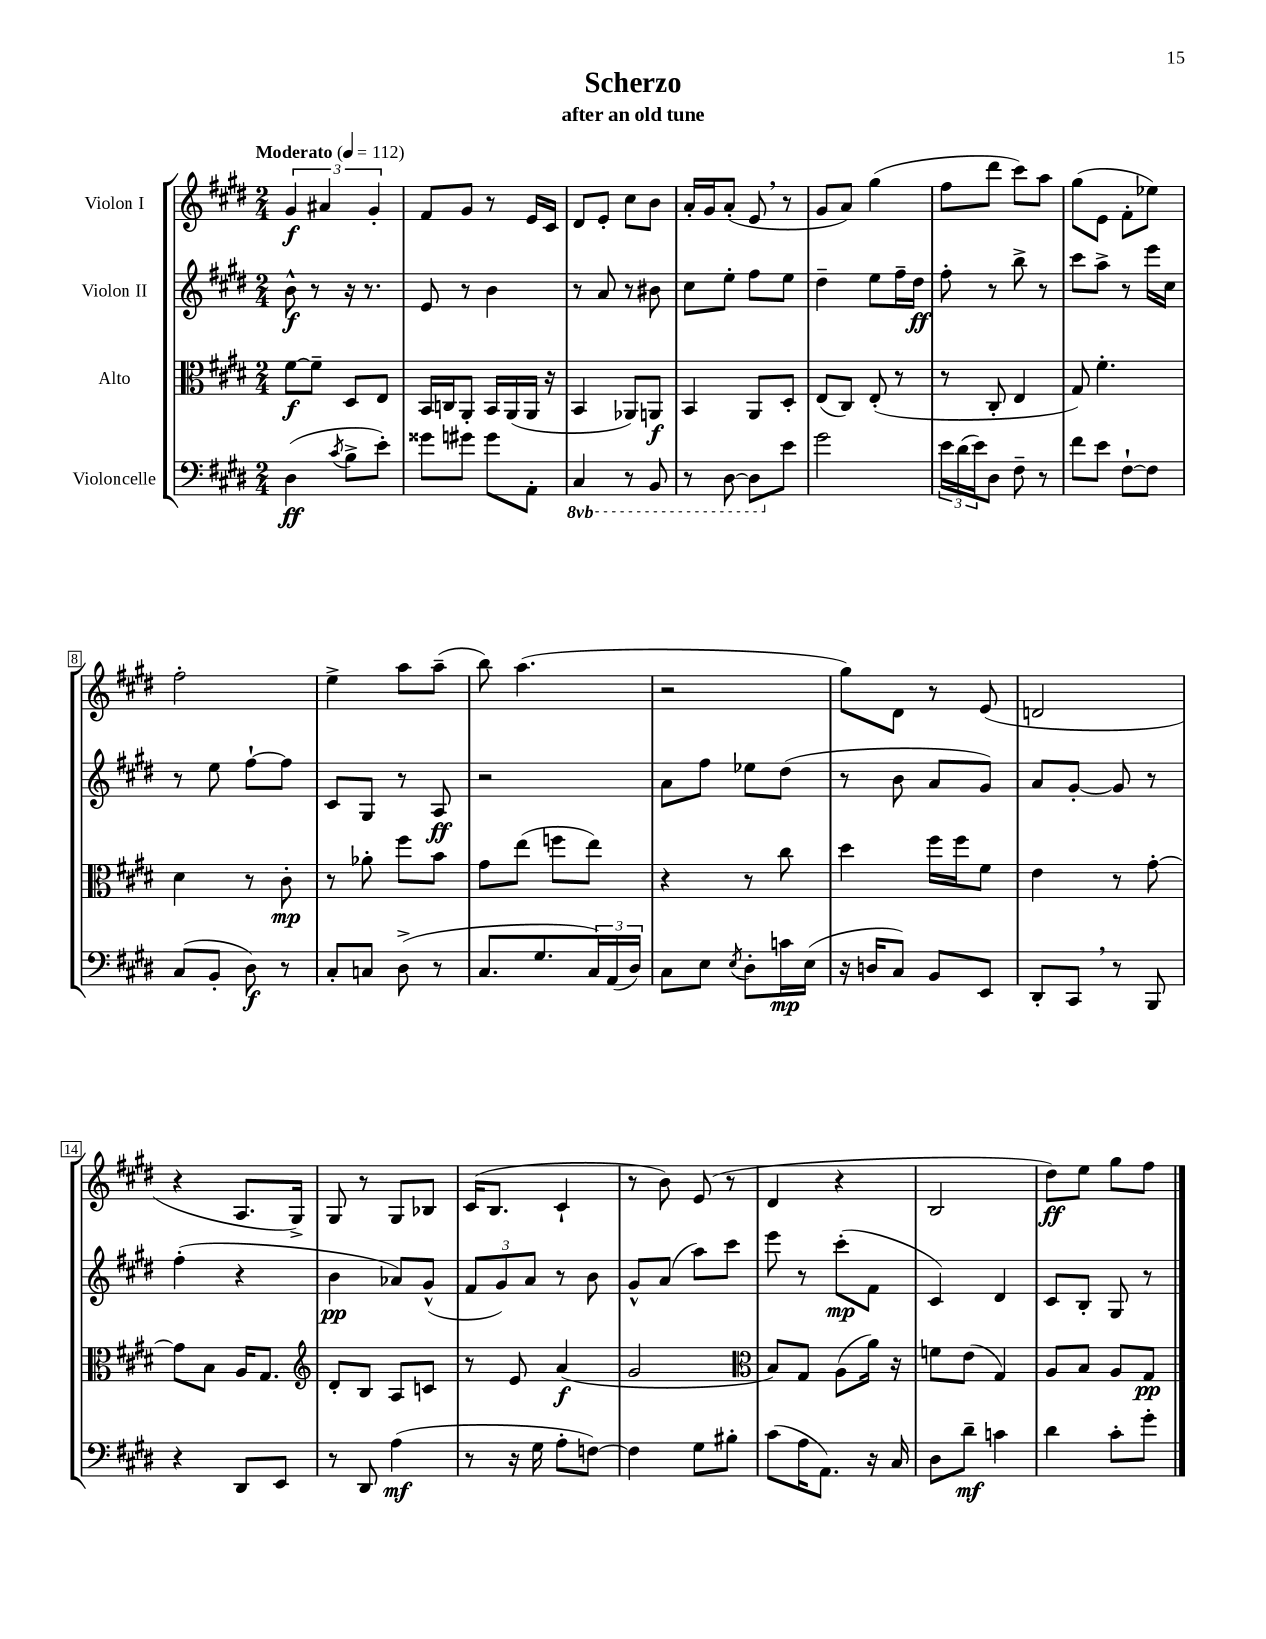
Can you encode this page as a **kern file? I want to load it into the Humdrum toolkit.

**kern	**kern	**kern	**kern
*staff4	*staff3	*staff2	*staff1
*clefF4	*clefC3	*clefG2	*clefG2
*k[f#c#g#d#]	*k[f#c#g#d#]	*k[f#c#g#d#]	*k[f#c#g#d#]
*M2/4	*M2/4	*M2/4	*M2/4
*MM112	*MM112	*MM112	*MM112
(4D#\	[8f#\L	8b^^\	6g#/
.	8f#~\]J	8r	.
.	.	.	6a#/
8qc#/	.	.	.
8B^\L	8D#/L	16r	.
.	.	8.r	.
.	.	.	6g#'/
8e'\J)	8E/J	.	.
=	=	=	=
8g##\L	16BB/LL	8e/	8f#/L
.	16C/J	.	.
8g#\J	8AA'/J	8r	8g#/J
8g#\L	16BB/LL	4b\	8r
.	(16AA/	.	.
8AA'\J	16AA/JJ	.	16e/LL
.	16r	.	16c#/JJ
=	=	=	=
4CC#/	4BB/	8r	8d#/L
.	.	8a/	8e'/J
8r	8AA-/L)	8r	8cc#\L
8BBB/	8AA/J	8b#\	8b\J
=	=	=	=
8r	4BB/	8cc#\L	16a'/LL
.	.	.	16g#/J
[8DD#\	.	8ee'\J	(8a'/J
8DD#\]L	8AA/L	8ff#\L	8e/
8e\J	8D#'/J	8ee\J	8r
=	=	=	=
2g#\	(8E/L	4dd#~\	8g#/L
.	8C#/J)	.	8a/J)
.	(8E'/	8ee\L	(4gg#\
.	8r	16ff#~\L	.
.	.	16dd#\JJ	.
=	=	=	=
24e\LL	8r	8ff#'\	8ff#\L
(24d#\	.	.	.
24e\J)	.	.	.
8D#\J	8C#'/	8r	8ddd#\J
8F#~\	4E/	8bb^\	8ccc#\L)
8r	.	8r	8aa\J
=	=	=	=
8f#\L	8G#/)	8ccc#\L	(8gg#\L
8e\J	4.f#'\	8aa^\J	8e\J
[8F#`\L	.	8r	8f#'\L
8F#\]J	.	16eee\LL	8ee-\J)
.	.	16cc#\JJ	.
=	=	=	=
(8C#/L	4d#\	8r	2ff#'\
8BB'/J	.	8ee\	.
8D#\)	8r	[8ff#`\L	.
8r	8c#'\	8ff#\]J	.
=	=	=	=
8C#'/L	8r	8c#/L	4ee^\
8C/J	8a-'\	8G#/J	.
(8D#^\	8ff#\L	8r	8aa\L
8r	8b\J	8A/	(8aa~\J
=	=	=	=
8.C#/L	8g#\L	2r	8bb\)
.	(8ee\J	.	(4.aa\
8.G#/	.	.	.
.	8ff\L	.	.
24C#/L)	8ee\J)	.	.
(24AA/	.	.	.
24D#/JJ)	.	.	.
=	=	=	=
8C#\L	4r	8a\L	2r
8E\J	.	8ff#\J	.
8qE/	.	.	.
8D#'\L	8r	8ee-\L	.
16c\L	8cc#\	(8dd#\J	.
(16E\JJ	.	.	.
=	=	=	=
16r	4dd#\	8r	8gg#\L)
16D/LK	.	.	.
8C#/J)	.	8b\	8d#\J
8BB/L	16ff#\LL	8a/L	8r
.	16ff#\J	.	.
8EE/J	8f#\J	8g#/J)	(8e/
=	=	=	=
8DD#'/L	4e\	8a/L	2d/
8CC#/J	.	[8g#'/J	.
8r	8r	8g#/]	.
8BBB/	[8g#'\	8r	.
=	=	=	=
4r	8g#\]L	(4ff#'\	4r
.	8B\J	.	.
8DD#/L	16A/LK	4r	8.A/L
.	8.G#/J	.	.
8EE/J	.	.	.
.	.	.	16G#^/Jk)
=	=	=	=
*	*clefG2	*	*
8r	8d#'/L	4b\	8G#/
8DD#/	8B/J	.	8r
(4A\	8A/L	8a-/L)	8G#/L
.	8c/J	(8g#^^/J	8B-/J
=	=	=	=
8r	8r	12f#/L	(16c#/LK
.	.	.	8.B/J
.	.	12g#/)	.
16r	8e/	.	.
.	.	12a/J	.
16G#\	.	.	.
8A'\L	(4a/	8r	4c#`/
[8F\J)	.	8b\	.
=	=	=	=
4F\]	2g#/	8g#^^/L	8r
.	.	(8a/J	8b\)
8G#\L	.	8aa\L)	(8e/
8B#'\J	.	8ccc#\J	8r
=	=	=	=
*	*clefC3	*	*
(8c#\L	8B/L)	8eee\	4d#/
16A\K	8G#/J	8r	.
8.AA\J)	.	.	.
.	(8A\L	(8ccc#'\L	4r
16r	16a\Jk)	8f#\J	.
16C#/	16r	.	.
=	=	=	=
8D#\L	8f\L	4c#/)	2B/
8d#~\J	(8e\J	.	.
4c\	4G#/)	4d#/	.
=	=	=	=
4d#\	8A/L	8c#/L	8dd#\L)
.	8B/J	8B'/J	8ee\J
8c#'\L	8A/L	8G#/	8gg#\L
8g#'\J	8G#/J	8r	8ff#\J
==	==	==	==
*-	*-	*-	*-
